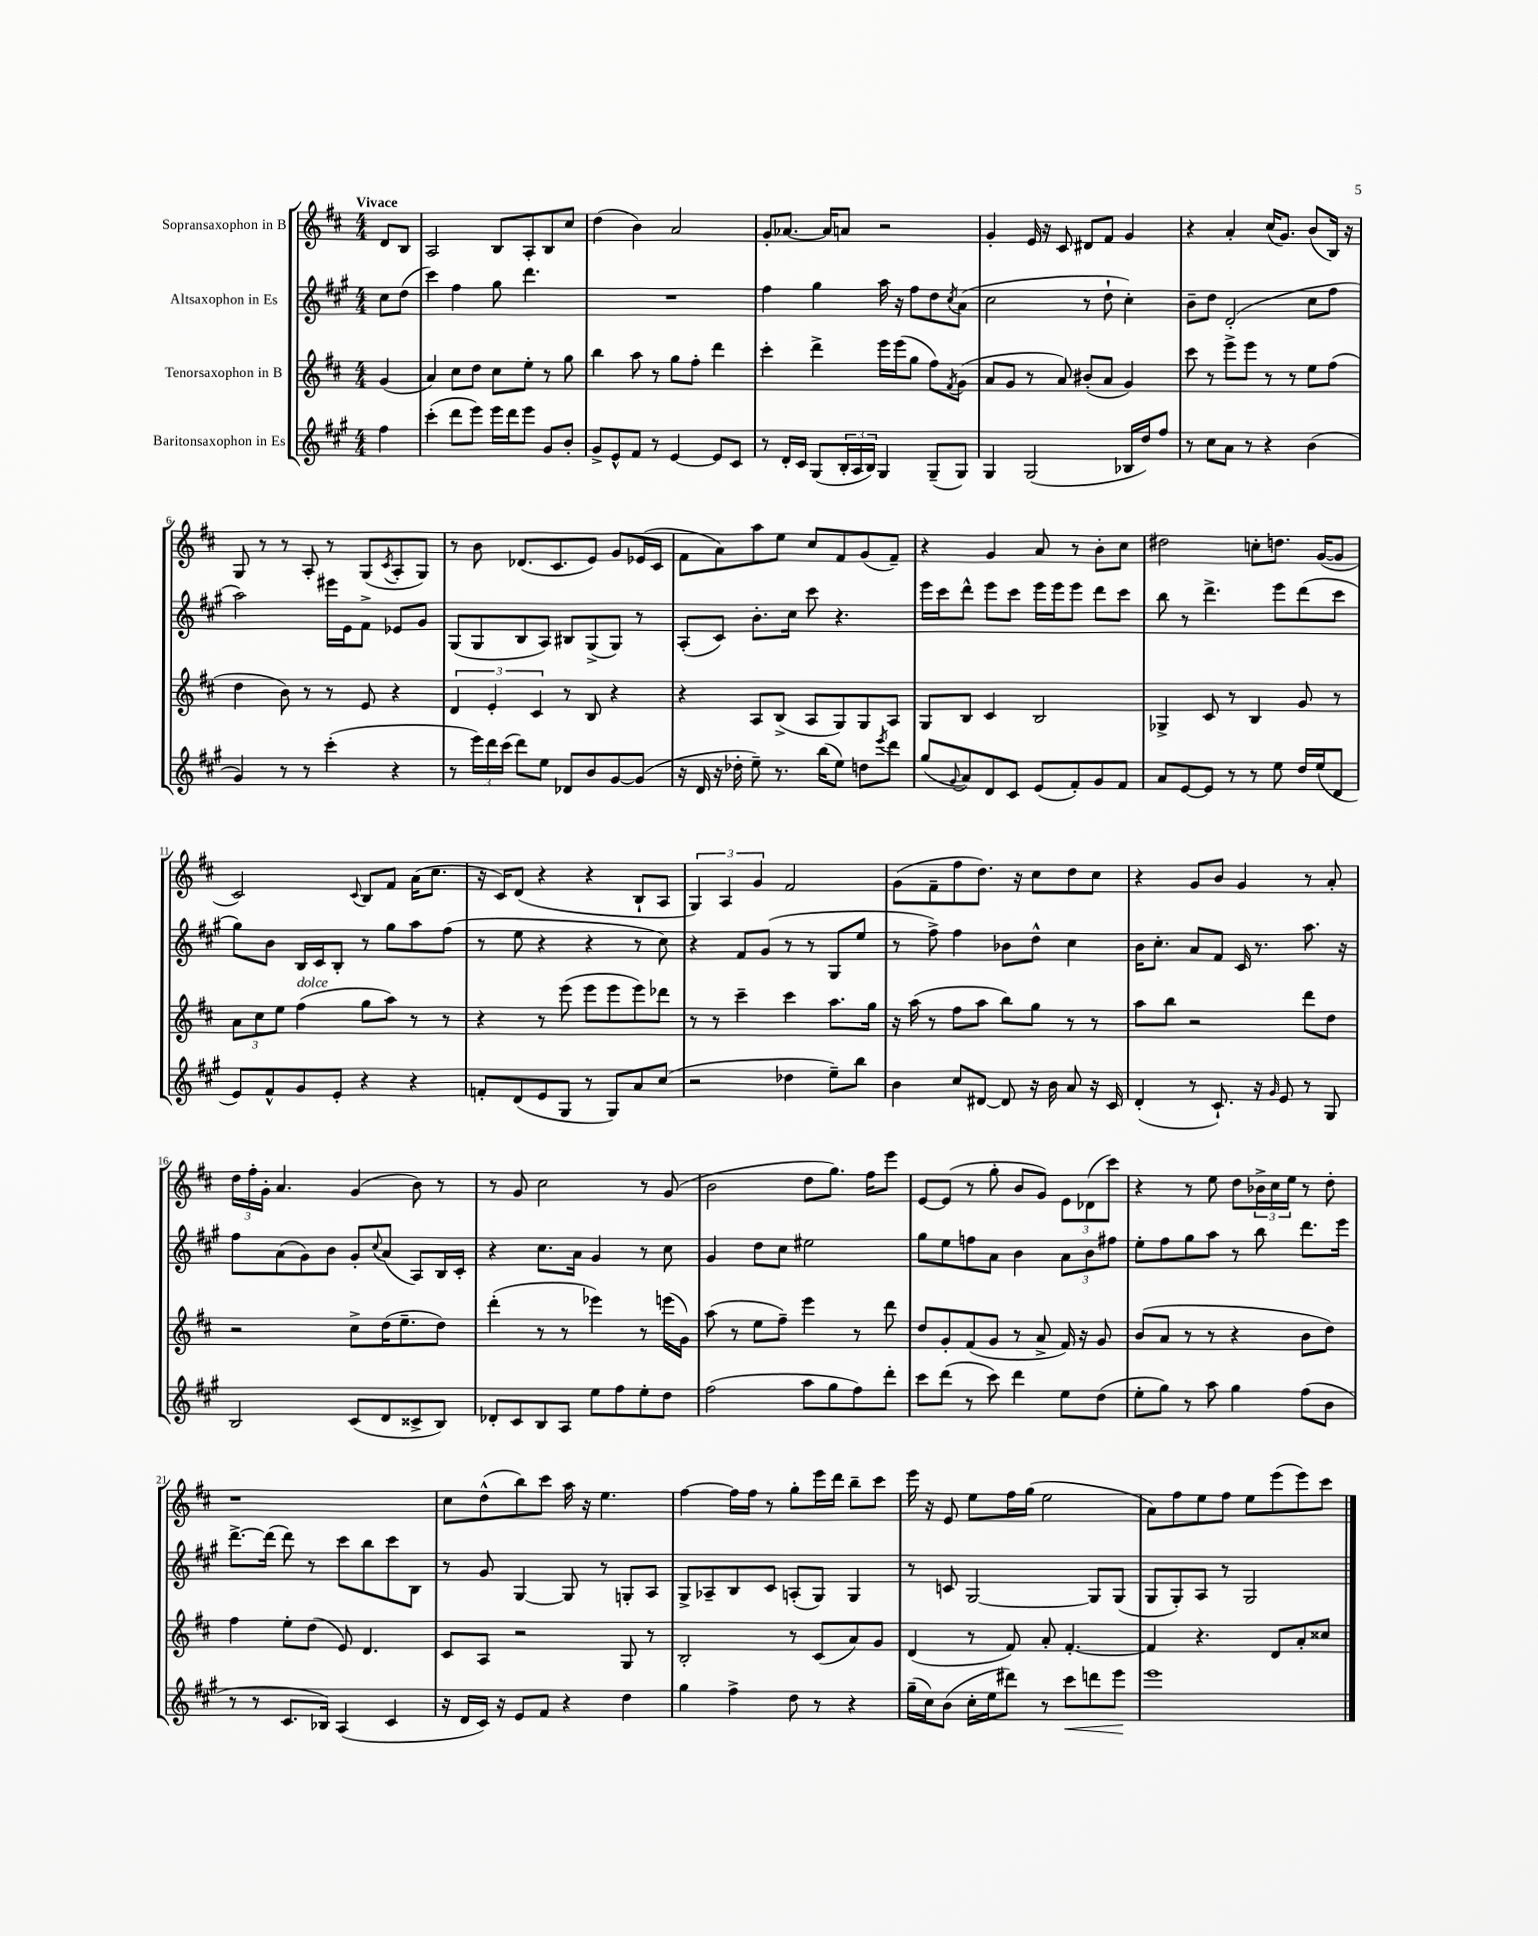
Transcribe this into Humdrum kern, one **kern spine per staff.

**kern	**dynam	**kern	**kern	**kern
*part4	*part4	*part3	*part2	*part1
*staff4	*staff4	*staff3	*staff2	*staff1
*I"Baritonsaxophon in Es	*	*I"Tenorsaxophon in B	*I"Altsaxophon in Es	*I"Sopransaxophon in B
*clefG2	*	*clefG2	*clefG2	*clefG2
*k[f#c#g#]	*	*k[f#c#]	*k[f#c#g#]	*k[f#c#]
*M4/4	*	*M4/4	*M4/4	*M4/4
=	=	=	=	=
!	!	!	!	!LO:TX:a:B:t=Vivace
4ff#\	.	(4g/	8cc#\L	8d/L
.	.	.	(8dd\J	8B/J
=1	=1	=1	=1	=1
(4ccc#'\	.	4a/)	4ccc#\)	2A/
8ddd\L	.	8cc#\L	4ff#\	.
8eee\J)	.	8dd\J	.	.
16eee\LL	.	8cc#\L	8gg#\	8B/L
16ddd\J	.	.	.	.
8eee\J	.	8ee'\J	4.ddd\	8A'/
8g#/L	.	8r	.	8B/
8b'/J	.	8gg\	.	8cc#/J
=2	=2	=2	=2	=2
8g#^/L	.	4bb\	1r	(4dd\
8e^^/	.	.	.	.
8f#/J	.	8aa\	.	4b\)
8r	.	8r	.	.
[4e/	.	8gg\L	.	2a/
.	.	8ff#'\J	.	.
8e/L]	.	4ddd\	.	.
8c#/J	.	.	.	.
=3	=3	=3	=3	=3
8r	.	4ccc#'\	4ff#\	8g'/L
16d'/LL	.	.	.	[8.a-X/J
16c#/JJ	.	.	.	.
(8G#/L	.	4ddd^\	4gg#\	.
.	.	.	.	16a-/KL]
24B'/L	.	.	.	8an/J
24A/	.	.	.	.
24B/JJ)	.	.	.	.
4G#/	.	16eee\LL	16aa\	2r
.	.	(16eee\J	16r	.
.	.	8gg\J	8ff#\L	.
(8G#~/L	.	8ff#\L)	8dd\	.
.	.	8qf#/	8qcc#/	.
8G#/J)	.	(8g\J	(8a\J	.
=4	=4	=4	=4	=4
4G#/	.	8a/L	2cc#\	4g'/
.	.	8g/J	.	.
(2G#/	.	8r	.	16e/
.	.	.	.	16r
.	.	8a/)	.	8c#/
.	.	(8b#X'/L	8r	8d#X/L
.	.	8a/J	8dd`\	8f#/J
16B-X/LL	.	4g/)	4cc#'\)	4g/
16dd/J)	.	.	.	.
8ff#/J	.	.	.	.
=5	=5	=5	=5	=5
8r	.	8ccc#\	8b~\L	4r
8cc#\L	.	8r	8dd\J	.
8a\J	.	8eee^\L	(2d'/	4a'/
8r	.	8eee\J	.	.
4r	.	8r	.	(16cc#/KL
.	.	.	.	8.g/J)
.	.	8r	.	.
(4b\	.	8ee\L	8cc#\L	(8b/L
.	.	(8ff#\J	8ff#\J	16B/Jk)
.	.	.	.	16r
!!LO:LB:g=z
=6	=6	=6	=6	=6
4g#/)	.	4dd\	2aa\)	8G/
.	.	.	.	8r
8r	.	8b\)	.	8r
8r	.	8r	.	8A'/
(4ccc#'\	.	8r	16eee#X\LL	8r
.	.	.	16e\J	.
.	.	8e/	8f#^\J	(8G/L
.	.	.	.	8qc#/
4r	.	4r	8e-X/L	8A'/
.	.	.	8g#/J	8G/J)
=7	=7	=7	=7	=7
8r	.	6d/	(8G#/L	8r
24eee\LL)	.	.	8G#/	8b\
24ddd\	.	6e'/	.	.
(24ccc#\JJ	.	.	.	.
8ddd\L)	.	.	8B/	(8.d-X/L
.	.	6c#/	.	.
8ee\J	.	.	8A/J)	.
.	.	.	.	8.c#/
8d-X/L	.	8r	8B#X/L	.
8b/	.	8B/	(8G#^/	8e/J)
[8g#/	.	4r	8G#/J)	8g/L
(8g#/J]	.	.	8r	(16e-X/L
.	.	.	.	16c#/JJ
=8	=8	=8	=8	=8
16r	.	4r	(8A'/L	8f#\L
16d/	.	.	.	.
16r	.	.	8c#/J)	8a\)
16dd-X'\	.	.	.	.
8ee~\)	.	8A/L	8.b'\L	8aa\
8.r	.	(8B^/J	.	8ee\J
.	.	.	16cc#\Jk	.
.	.	8A/L	8ccc#\	8cc#/L
(16bb\KL	.	.	.	.
8ee\J)	.	8G/)	4.r	8f#/
8ddn\L	.	8G/	.	(8g/
8qeee/	.	.	.	.
8ddd\J	.	8A/J	.	8f#~/J)
=9	=9	=9	=9	=9
(8gg#/L	.	8G/L	16eee\LL	4r
.	.	.	16ccc#\J	.
8qqg#/	.	.	.	.
8a/)	.	8B/J	8ddd^^\J	.
8d/	.	4c#/	8eee\L	4g/
8c#/J	.	.	8ccc#\J	.
(8e/L	.	2B/	16eee\LL	8a/
.	.	.	16eee\J	.
8f#'/)	.	.	8eee\J	8r
8g#/	.	.	8ddd\L	8b'\L
8f#/J	.	.	8ccc#\J	8cc#\J
=10	=10	=10	=10	=10
8a/L	.	4G-X^/	8bb\	2dd#X\
[8e/	.	.	8r	.
8e/J]	.	8c#/	4.ddd^\	.
8r	.	8r	.	.
8r	.	4B/	.	8ccn'\L
8ee\	.	.	8eee\L	8.ddn\J
16dd/LL	.	8g/	(8ddd\	.
(16ee/J	.	.	.	([16g/KL
8d/J	.	8r	8ccc#\J	8g/J]
!!LO:LB:g=z
=11	=11	=11	=11	=11
8e/L)	.	12a\L	8gg#\L)	2c#/)
.	.	12cc#\	.	.
8f#^^/	.	.	8b\J	.
.	.	12ee\J	.	.
!	!	!LO:TX:a:i:t=dolce	!	!
8g#/	.	(4ff#\	16B/LL	.
.	.	.	16c#/J	.
8e'/J	.	.	8B'/J	.
.	.	.	.	8qqc#/
4r	.	8gg\L	8r	8B/L
.	.	8aa\J)	8gg#\L	8f#/J
4r	.	8r	8aa\	(16a\KL
.	.	.	.	8.cc#\J
.	.	8r	(8ff#\J	.
=12	=12	=12	=12	=12
8fn'/L	.	4r	8r	16r
.	.	.	.	16c#/KL)
(8d/	.	.	8ee\	(8d/J
8e/	.	8r	4r	4r
8G#/J	.	(8eee\	.	.
8r	.	8eee\L	4r	4r
8G#/L)	.	8eee\	.	.
8a/	.	8eee\)	8r	8B`/L
(8cc#/J	.	8ddd-X\J	8cc#\)	8A/J
=13	=13	=13	=13	=13
2r	.	8r	4r	6G/)
.	.	8r	.	.
.	.	.	.	6A/
.	.	4ccc#~\	8f#/L	.
.	.	.	.	6g/
.	.	.	(8g#/J	.
4dd-X\	.	4ccc#\	8r	2f#/
.	.	.	8r	.
8ee~\L)	.	8.aa\L	8G#/L	.
8bb\J	.	.	8ee/J	.
.	.	16gg\Jk	.	.
=14	=14	=14	=14	=14
4b\	.	16r	8r	(8g\L
.	.	(16aa\	.	.
.	.	8r	8ff#^\)	8f#~\
8cc#/L	.	8ff#\L	4ff#\	8ff#\
[8d#X/J	.	8aa\J	.	8.dd\J)
8d#/]	.	8bb\L)	8b-X\L	.
.	.	.	.	16r
16r	.	8gg\J	8dd^^\J	8cc#\L
16b\	.	.	.	.
8a/	.	8r	4cc#\	8dd\
16r	.	8r	.	8cc#\J
16c#/	.	.	.	.
=15	=15	=15	=15	=15
(4d'/	.	8aa\L	16b\KL	4r
.	.	.	8.cc#'\J	.
.	.	8bb\J	.	.
8r	.	2r	8a/L	8g/L
8.c#`/)	.	.	8f#/J	8b/J
.	.	.	16c#/	4g/
16r	.	.	8.r	.
16qqg#/	.	.	.	.
8e/	.	.	.	.
8r	.	8ddd\L	8.aa\	8r
8G#/	.	8dd\J	.	8a'/
.	.	.	16r	.
!!LO:LB:g=z
=16	=16	=16	=16	=16
2B/	.	2r	8ff#\L	24dd\LL
.	.	.	.	24ff#'\
.	.	.	.	24g'\JJ
.	.	.	(8a\	4.a/
.	.	.	8g#\)	.
.	.	.	8b\J	.
(8c#/L	.	8cc#^\L	8g#'/L	(4g/
.	.	.	8qqcc#/	.
8d/	.	(16dd\K	(8a/J	.
.	.	8.ee~\	.	.
8c##X^/	.	.	8A/L)	8b\)
8B/J)	.	8dd\J)	16B/L	8r
.	.	.	16c#'/JJ	.
=17	=17	=17	=17	=17
8d-X'/L	.	(4ddd'\	4r	8r
8c#/	.	.	.	8g/
8B/	.	8r	8.cc#\L	2cc#\
8A/J	.	8r	.	.
.	.	.	16a\Jk	.
8ee\L	.	4eee-X\)	4g#/	.
8ff#\	.	.	.	.
8ee'\	.	8r	8r	8r
8dd\J	.	(16eeen\LL	8cc#\	(8g/
.	.	16g\JJ)	.	.
=18	=18	=18	=18	=18
(2ff#\	.	(8aa\	4g#/	2b\
.	.	8r	.	.
.	.	8ee\L	8dd\L	.
.	.	8ff#~\J)	8cc#\J	.
8aa\L	.	4eee\	2ee#X\	8dd\L
8gg#\	.	.	.	8.gg\J)
8ff#\)	.	8r	.	.
.	.	.	.	16ff#\KL
8ddd'\J	.	8ddd\	.	8eee\J
=19	=19	=19	=19	=19
8ccc#\L	.	8dd/L	8gg#\L	[8e/L
(8ddd\J	.	8g'/	8ee\	(8e/J]
8r	.	(8f#/	8ffn\	8r
8ccc#\)	.	8g/J	8a\J	8gg'\
4ddd\	.	8r	4b\	8b/L
.	.	8a^/	.	8g/J)
8ee\L	.	16f#/)	12a\L	12e\L
.	.	16r	.	.
.	.	.	12b\	(12d-X\
(8dd\J	.	8g/	.	.
.	.	.	12ff#X\J	12ccc#\J)
=20	=20	=20	=20	=20
8ee'\L	.	(8b/L	8ee'\L	4r
8gg#\J)	.	8a/J	8ff#\	.
8r	.	8r	8gg#\	8r
8aa\	.	8r	8aa\J	8ee\
4gg#\	.	4r	8r	8dd\L
.	.	.	8bb\	24b-X^\L
.	.	.	.	24cc#\
.	.	.	.	24ee\JJ
(8ff#\L	.	8b\L	8.ddd\L	8r
8b\J	.	8dd\J)	.	8dd'\
.	.	.	16eee\Jk	.
!!LO:LB:g=z
=21	=21	=21	=21	=21
8r	.	4ff#\	[8.ddd^\L	1r
8r	.	.	.	.
.	.	.	(16ddd\Jk]	.
8.c#/L	.	8ee'\L	8ddd\)	.
.	.	(8dd\J	8r	.
16B-X/Jk)	.	.	.	.
(4A/	.	8e/)	8ccc#\L	.
.	.	4.d/	8bb\	.
4c#/	.	.	8ccc#\	.
.	.	.	8B\J	.
=22	=22	=22	=22	=22
16r	.	8c#/L	8r	8cc#\L
16d/LL	.	.	.	.
16c#/JJ)	.	8A/J	8g#/	(8dd^^\
16r	.	.	.	.
8e/L	.	2r	[4G#/	8bb\)
8f#/J	.	.	.	8ccc#\J
4r	.	.	8G#/]	16aa\
.	.	.	.	16r
.	.	.	8r	4.ee\
4dd\	.	8G/	8Gn'/L	.
.	.	8r	8A/J	.
=23	=23	=23	=23	=23
4gg#\	.	2B'/	8G#^/L	[4ff#\
.	.	.	8A-X~/	.
4ff#^\	.	.	8B/	16ff#\LL]
.	.	.	.	16ff#\JJ
.	.	.	8c#/J	8r
8dd\	.	8r	(8An'/L	8gg'\L
8r	.	(8c#/L	8G#/J)	16eee\L
.	.	.	.	16ddd\JJ
4r	.	8a/)	4G#/	8bb~\L
.	.	8g/J	.	8ccc#\J
=24	=24	=24	=24	=24
(16gg#~\LL	.	(4d/	8r	16eee\
16cc#\J)	.	.	.	16r
(8b\J	.	.	8cn/	8e/
16cc#'\LL	.	8r	[2G#/	8ee\L
16ee\J	.	.	.	.
8ddd#X\J)	.	8f#/)	.	16ff#\L
.	.	.	.	(16gg\JJ
8r	.	8a'/	.	2ee\
!	!LO:HP:b	!	!	!
8ccc#\L	<	[4.f#'/	.	.
8dddn\	.	.	8G#/L]	.
8eee\J	.	.	(8G#/J	.
.	[	.	.	.
=25	=25	=25	=25	=25
1eee	.	4f#/]	8G#/L	8a\L)
.	.	.	8G#'/)	8ff#\
.	.	4.r	8A/J	8ee\
.	.	.	8r	8ff#\J
.	.	.	2G#/	8ee\L
.	.	8d/L	.	(8eee\
.	.	8a'/	.	8eee\)
.	.	8cc##X/J	.	8ccc#\J
==	==	==	==	==
*-	*-	*-	*-	*-
